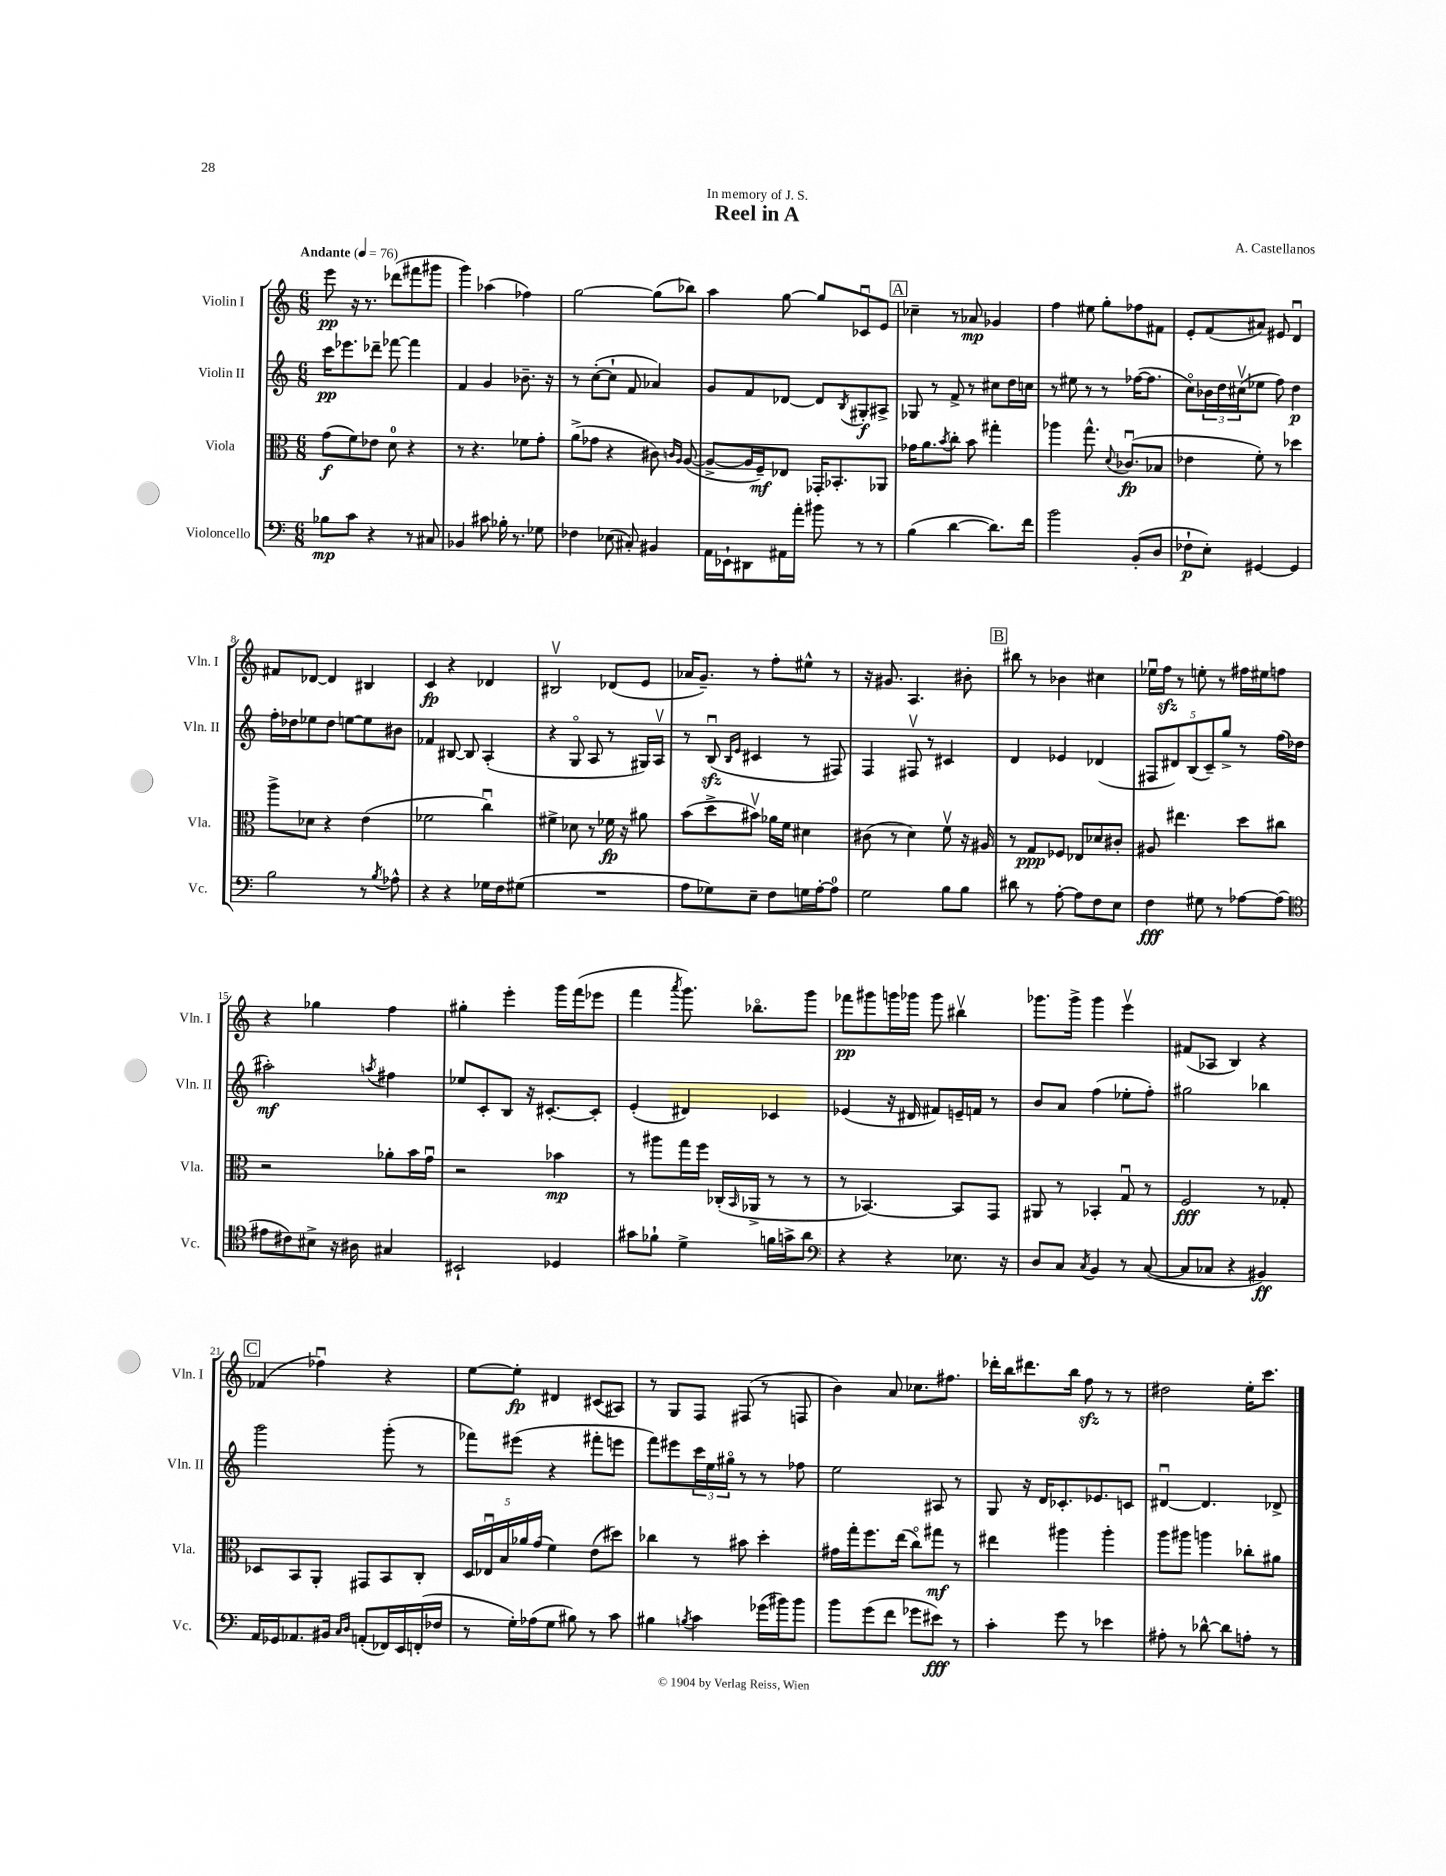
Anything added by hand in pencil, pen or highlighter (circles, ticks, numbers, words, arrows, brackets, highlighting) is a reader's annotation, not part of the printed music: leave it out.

**kern	**kern	**kern	**kern
*staff4	*staff3	*staff2	*staff1
*clefF4	*clefC3	*clefG2	*clefG2
*k[]	*k[]	*k[]	*k[]
*M6/8	*M6/8	*M6/8	*M6/8
*MM76	*MM76	*MM76	*MM76
8B-	(8g	16ccc	8eee
.	.	8.eee-	.
8c	8f)	.	16r
.	.	.	8.r
4r	8e-	8ddd-~	.
.	8d	[8fff-	(8ddd-
8r	4r	4fff-]	8fff#
8C#	.	.	8ggg#
=	=	=	=
4BB-	8r	4f	4ggg)
.	4.r	.	.
8c#	.	4g	(4aa-
16B-'	.	.	.
8.r	.	.	.
.	8f-	8.b-~	4ff-)
8G-	8g'	.	.
.	.	16r	.
=	=	=	=
4F-	(8a^	8r	[2gg
.	8g-	([8cc'	.
(8E-	4r	8cc`]	.
8C#')	.	8f	.
4BB#	8c#)	4a-)	(8gg]
.	16qqc	.	.
.	16qqA	.	.
.	([8A	.	8bb-)
=	=	=	=
16AA	8A^_	8g	4aa
16EE-`	.	.	.
8DD#	16A]	8f	.
.	16F~)	.	.
16AA#	8E-	[8d-	[8gg
16a'	.	.	.
8b#	16GG-'	8d-]	8gg]
.	8.BB-'	.	.
.	.	8qB	.
8r	.	8G#'	8c-u
8r	8AA-	8A#^	8e
=	=	=	=
(4B	16g-	8G-	4cc-~
.	8.a	.	.
.	.	8r	.
.	8qb	.	.
[4d	8cc'	8f^	8r
.	8b	8r	8a-
8.d])	4gg#'	8cc#	4g-
.	.	16dd	.
16f	.	16cc	.
=	=	=	=
2b	4aa-	8r	4ff
.	.	8ee#	.
.	8.gg^^	8r	8ee#
.	.	8r	8gg'
.	8qqd	.	.
.	(8.c-u	.	.
(8BB'	.	([16ff-	8ff-
.	.	8.ff-]	.
8D	8B-	.	8f#
=	=	=	=
8F-`	4e-	8cco)	8e'
8E')	.	24b-	(8f
.	.	24dd	.
.	.	(24cc#v	.
[4GG#	8f')	8ee-	8a#)
.	8r	8ff)	8e#
4GG#]	4dd-	4dd	4du
=	=	=	=
2B	8aa^	16ff'	8f#
.	.	16dd-	.
.	8d-	8ee-	[8d-
.	4r	8dd-	4d-]
.	.	[8ee	.
8r	(4e	8ee]	4B#
8qB	.	.	.
8A-^^	.	8b#	.
=	=	=	=
4r	2f-	4f-	4c
4r	.	[8B#	4r
.	.	8B#]	.
16G-	4ccu)	(4A'	4d-
16F	.	.	.
(8G#	.	.	.
=	=	=	=
2.r	4f#^	4r	2B#v
.	8d-	8Go	.
.	8r	8A	.
.	16f-	8r	(8d-
.	16r	.	.
.	8a#	16G#)	8e
.	.	16Av	.
=	=	=	=
8A	(8b	8r	16a-
.	.	.	8.g~)
8G-)	8dd^	(8Bu	.
.	.	16qqB	.
.	.	16qqe	.
8E~	8b#v)	4c#	8r
8F	16a-	.	8ff'
.	16f	.	.
16G	4d#	8r	8ee#^^
[16A'	.	.	.
8A]	.	8F#)	8r
=	=	=	=
2G	(8c#	4F	16r
.	.	.	8.g#
.	8r	.	.
.	4d)	8F#v	4.A
.	.	8r	.
8B	8fv	4c#	.
8B	16r	.	8b#'
.	16A#	.	.
=	=	=	=
8d#	8r	4d	8bb#
8r	8G	.	8r
[8A'	8F-	4e-	4b-
8A]	8E-	.	.
8F	8d-	(4d-	4cc#
8E	8c#'	.	.
=	=	=	=
4F	8A#	10F#	16ee-u
.	.	.	16ff
.	.	10d#)	.
.	4.ee#	.	8r
.	.	(10B	.
8G#	.	.	8ee'
.	.	10c~)	.
8r	.	.	8r
.	.	10gg^	.
[8A-	8dd	8r	16ff#
.	.	.	16ee#
(8A-]	8cc#	(16ff	8ff
.	.	16dd-	.
=	=	=	=
*clefC4	*	*	*
8e#	2r	2aa#')	4r
8c#)	.	.	.
8B#^	.	.	4gg-
16r	.	.	.
16A#	.	.	.
.	.	8qaa	.
4G#	8a-'	4ff#	4ff
.	16b	.	.
.	16gu	.	.
=	=	=	=
2BB#`	2r	8ee-	4gg#'
.	.	8c'	.
.	.	8B	4eee'
.	.	16r	.
.	.	[8.c#'	.
4D-	4b-	.	16ggg
.	.	.	(16fff
.	.	8c#']	8eee-
=	=	=	=
8g#	8r	(4e'	4fff
8f-`	8aa#	.	.
.	.	.	8qaaa
4d^	16gg	4d#)	8.ggg)
.	16ff	.	.
.	(16C-'	.	.
.	16qqBB	.	.
.	16AA-^	.	8.bb-o
16f	8r	4c-	.
16g^	.	.	.
8a	8r	.	8ggg
=	=	=	=
*clefF4	*	*	*
4r	8r	(4e-	8fff-
.	[4.BB-)	.	8ggg#
4r	.	16r	16ggg
.	.	16d#	16ggg-
.	.	8f#)	8ggg-
8.E-	8BB-]	16e~	4bb#v
.	.	16f	.
.	8GG	8r	.
16r	.	.	.
=	=	=	=
8D	8AA#	8b	8.ggg-
8C	8r	8a	.
.	.	.	16ggg-^
8qC	.	.	.
4BB	4BB-'	(4ff	4ggg-
8r	8Gu	8ee-'	4eeev
([8C	8r	8ff')	.
=	=	=	=
8C]	2F	2gg#	(8f#
8C-	.	.	8A-
4r	.	.	4B)
4BB#)	8r	4bb-	4r
.	8G-'	.	.
=	=	=	=
16AA	8D-	2ggg	(4f-
16GG-	.	.	.
8.AA-	8BB	.	.
.	8AA'	.	4ff-u)
16BB#	.	.	.
16qqC	.	.	.
16qqD	.	.	.
(8AA'	8GG#	.	.
16FF-)	8BB	(8ggg'	4r
16EE	.	.	.
(16FF'	8C'	8r	.
16F-	.	.	.
=	=	=	=
8r	20D	8fff-)	[8ee
.	20E-u	.	.
.	20B	.	.
16G')	.	(8eee#	8ee']
.	20a-	.	.
(16A-	.	.	.
.	(20g	.	.
8G	4f)	4r	4d#
8B#)	.	.	.
8r	(8e	8fff#'	(8c#
8c	8dd#)	8eee	8A#)
=	=	=	=
4B#	4cc-	8fff)	8r
.	.	8eee#	8G
8qB	.	.	.
4c	8r	24ccc	8F
.	.	24ee	.
.	.	24gg#o	.
.	8b#	8r	(8F#
(16g-	4dd'	8r	8r
16b#)	.	.	.
8b#	.	8ff-	8F
=	=	=	=
8b	16g#	2ee	4b)
.	16gg'	.	.
(8g	8.ff	.	.
8f	.	.	8a
.	(16ee	.	.
8g-	8cco)	.	8.cc-
8e#)	8gg#	8A#	.
.	.	.	8.ff#
8r	8r	8r	.
=	=	=	=
4c'	4ee#	8G	16ddd-'
.	.	.	16bb
.	.	16r	8.ddd#
.	.	16d	.
8g	4aa#	8.c-'	.
.	.	.	16bb
8r	.	.	8ff
.	.	8.e-	.
4e-	4aa#'	.	8r
.	.	8c	8r
=	=	=	=
8A#'	8aa	[4d#u	2dd#
8r	8aa#	.	.
[8d-^^	4aa	4.d#]	.
8d-]	.	.	.
8A'	8cc-'	.	16ee'
.	.	.	8.ccc
8r	8a#	8d-^	.
==	==	==	==
*-	*-	*-	*-
